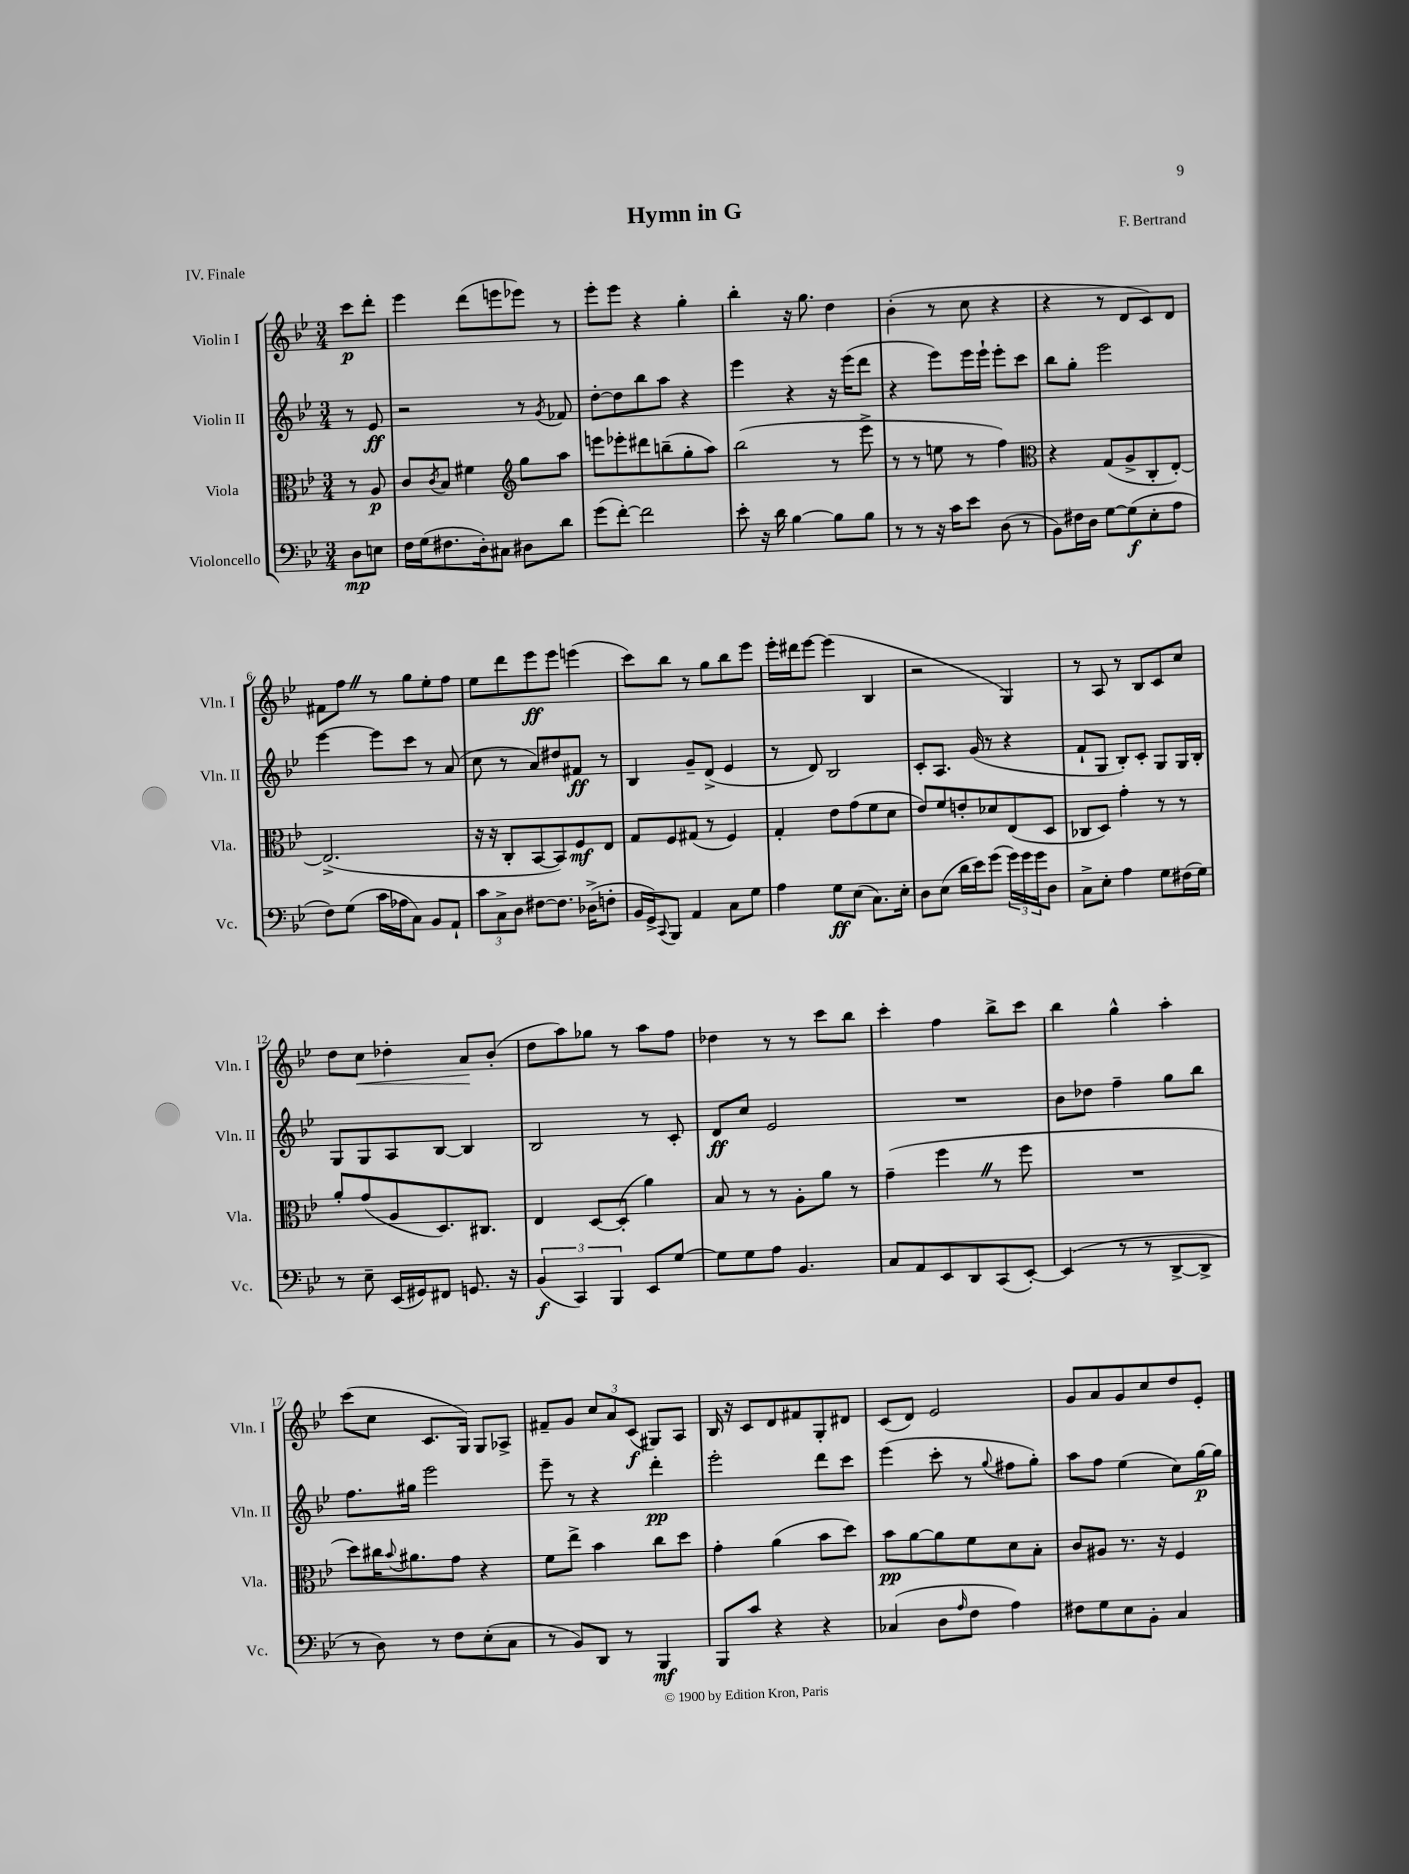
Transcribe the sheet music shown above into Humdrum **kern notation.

**kern	**kern	**kern	**kern
*staff4	*staff3	*staff2	*staff1
*clefF4	*clefC3	*clefG2	*clefG2
*k[b-e-]	*k[b-e-]	*k[b-e-]	*k[b-e-]
*M3/4	*M3/4	*M3/4	*M3/4
8D	8r	8r	8ccc
8E	8A	8e-	8ddd'
=	=	=	=
16F	8c	2r	4eee-
(16G	.	.	.
.	8qc	.	.
8.F#	8B-	.	.
.	4f#	.	(8ddd
16D')	.	.	.
8C#	.	.	8eee
*	*clefG2	*	*
8D#	8gg	8r	8eee-)
.	.	8qg	.
8d	8aa	8f-	8r
=	=	=	=
(8g	8eee	[8dd'	8eee-'
[8f')	8eee-'	8dd]	8eee-
2f]	8ddd#	8bb-	4r
.	(8bb~	8aa	.
.	8gg'	4r	4gg'
.	8aa)	.	.
=	=	=	=
8e-'	(2bb-	4eee-	4bb-'
16r	.	.	.
16d	.	.	.
[4B-	.	4r	16r
.	.	.	8.gg
8B-]	8r	16r	4dd
.	.	(16eee-	.
8B-	8eee-^	8ddd	.
=	=	=	=
8r	8r	4r	(4b-'
8r	8r	.	.
16r	8ee	8eee-)	8r
16c	.	.	.
8e-	8r	16eee-	8cc
.	.	16eee-`	.
(8D	4ff)	8eee-'	4r
8r	.	8ccc	.
=	=	=	=
*	*clefC3	*	*
8BB-)	4r	8bb-	4r
16F#	.	8gg'	.
16D	.	.	.
[8G	(8G	2eee-	8r
(8G]	8A^	.	8d
8E-'	8C'	.	8c)
8A	[8E-')	.	8d
=	=	=	=
8F)	(2.E-^]	[4eee-	8f#
(8G	.	.	8ff
16c	.	8eee-]	8r
16A-	.	.	.
8C)	.	8ccc	8gg
8BB-	.	8r	8ee-'
8AA`	.	(8a	8ff
=	=	=	=
12c	16r	8cc	8ee-
.	16r	.	.
12C^	.	.	.
.	8C'	8r	8ddd
12D	.	.	.
[8F#	[8BB-	8a)	8eee-
8.F#]	8BB-])	8dd#	8eee-
.	8F	8f#	(4eee
(16D-^	.	.	.
8F'	8E-	8r	.
=	=	=	=
16BB-	8G	4B-	8ccc)
16GG^)	.	.	.
8qqCC	.	.	.
8BBB-	8F	.	8bb-
4AA	(8G#	8g~	8r
.	8r	(8d^	8gg
8C	4F)	4e-	8bb-
8G	.	.	8eee-
=	=	=	=
4A	4G'	8r	16eee-'
.	.	.	16ddd#
.	.	8d)	[8eee-
8G	8e-	2B-	(4eee-]
(8E-	(8g	.	.
8.C)	8f	.	4B-
.	8d	.	.
16E-'	.	.	.
=	=	=	=
8D	8e-)	8c'	2r
(8E-	8f	8.A	.
16d	8e'	.	.
16e-)	.	(16g	.
(8g	8d-	8r	.
24g)	(8E-	4r	4G)
24g	.	.	.
24g	.	.	.
8D	8D	.	.
=	=	=	=
8C^	8C-	8f`	8r
8E-'	8D)	8G	8A
4A	4g'	8B-')	8r
.	.	8c'	8B-
8G	8r	8G	8c
(16F#	8r	16G	8cc
16G)	.	16B-'	.
=	=	=	=
8r	8a'	8G	8dd
8E-~	(8g	8G	8cc
(16EE-	8A	8A	4dd-'
16GG#)	.	.	.
8FF#	8.D)	[8B-	.
8.GG	.	4B-]	8a
.	8.C#	.	.
.	.	.	(8b-'
16r	.	.	.
=	=	=	=
(6BB-	4E-	2B-	8dd
.	.	.	8aa)
6CC)	.	.	.
.	[8D	.	8gg-
6BBB-	.	.	.
.	(8D']	.	8r
8EE-	4a)	8r	8aa
[8G	.	8c'	8ff
=	=	=	=
8G]	8B-	8d	4dd-
8G	8r	8cc	.
8A	8r	2e-	8r
4.BB-	8A'	.	8r
.	8a	.	8ccc
.	8r	.	8bb-
=	=	=	=
8C	(4g~	2.r	4ccc'
8AA	.	.	.
8EE-	4ff	.	4ff
8DD	.	.	.
(8CC	8r	.	8bb-^
[8EE-')	8ff	.	8ccc
=	=	=	=
(4EE-]	2.r	8b-	4bb-
.	.	8dd-	.
8r	.	4ff~	4gg^^
8r	.	.	.
[8DD^	.	8gg	4aa'
8DD^]	.	8bb-	.
=	=	=	=
8r	8dd)	8.ff	(8ccc
8D)	16cc#	.	8cc
.	8qqb-	.	.
.	8.a#	16gg#	.
8r	.	2eee-	8.c
8F	8g	.	.
.	.	.	16G)
(8E-'	4r	.	8G
8C	.	.	8A-^
=	=	=	=
8r	8f	8eee-~	8f#~
8BB-)	8ee-^	8r	8g
8DD	4b-	4r	12cc
.	.	.	12a
8r	.	.	.
.	.	.	(12c
4BBB-	8cc	4ddd'	8G#)
.	8dd	.	8A
=	=	=	=
8BBB-	4g'	2eee-'	16B-
.	.	.	16r
8c	.	.	8c
4r	(4a	.	8d
.	.	.	8f#
4r	8b-	8ddd	8G'
.	8dd)	8ccc	8d#
=	=	=	=
(4C-	8b-	(4eee-	(8c
.	[8a	.	8d)
8D	8a]	8ccc'	2e-
16qqA	.	.	.
8F	8f	8r	.
.	.	8qqgg	.
4A)	8d	8ff#	.
.	8B-'	8gg')	.
=	=	=	=
8F#	8c	8aa	8g
8G	8A#	8ff	8a
8E-	8.r	(4ee-	8g
8BB-'	.	.	8cc
.	16r	.	.
4C	4F	8cc)	8dd
.	.	[16gg	8e-'
.	.	16gg]	.
==	==	==	==
*-	*-	*-	*-
